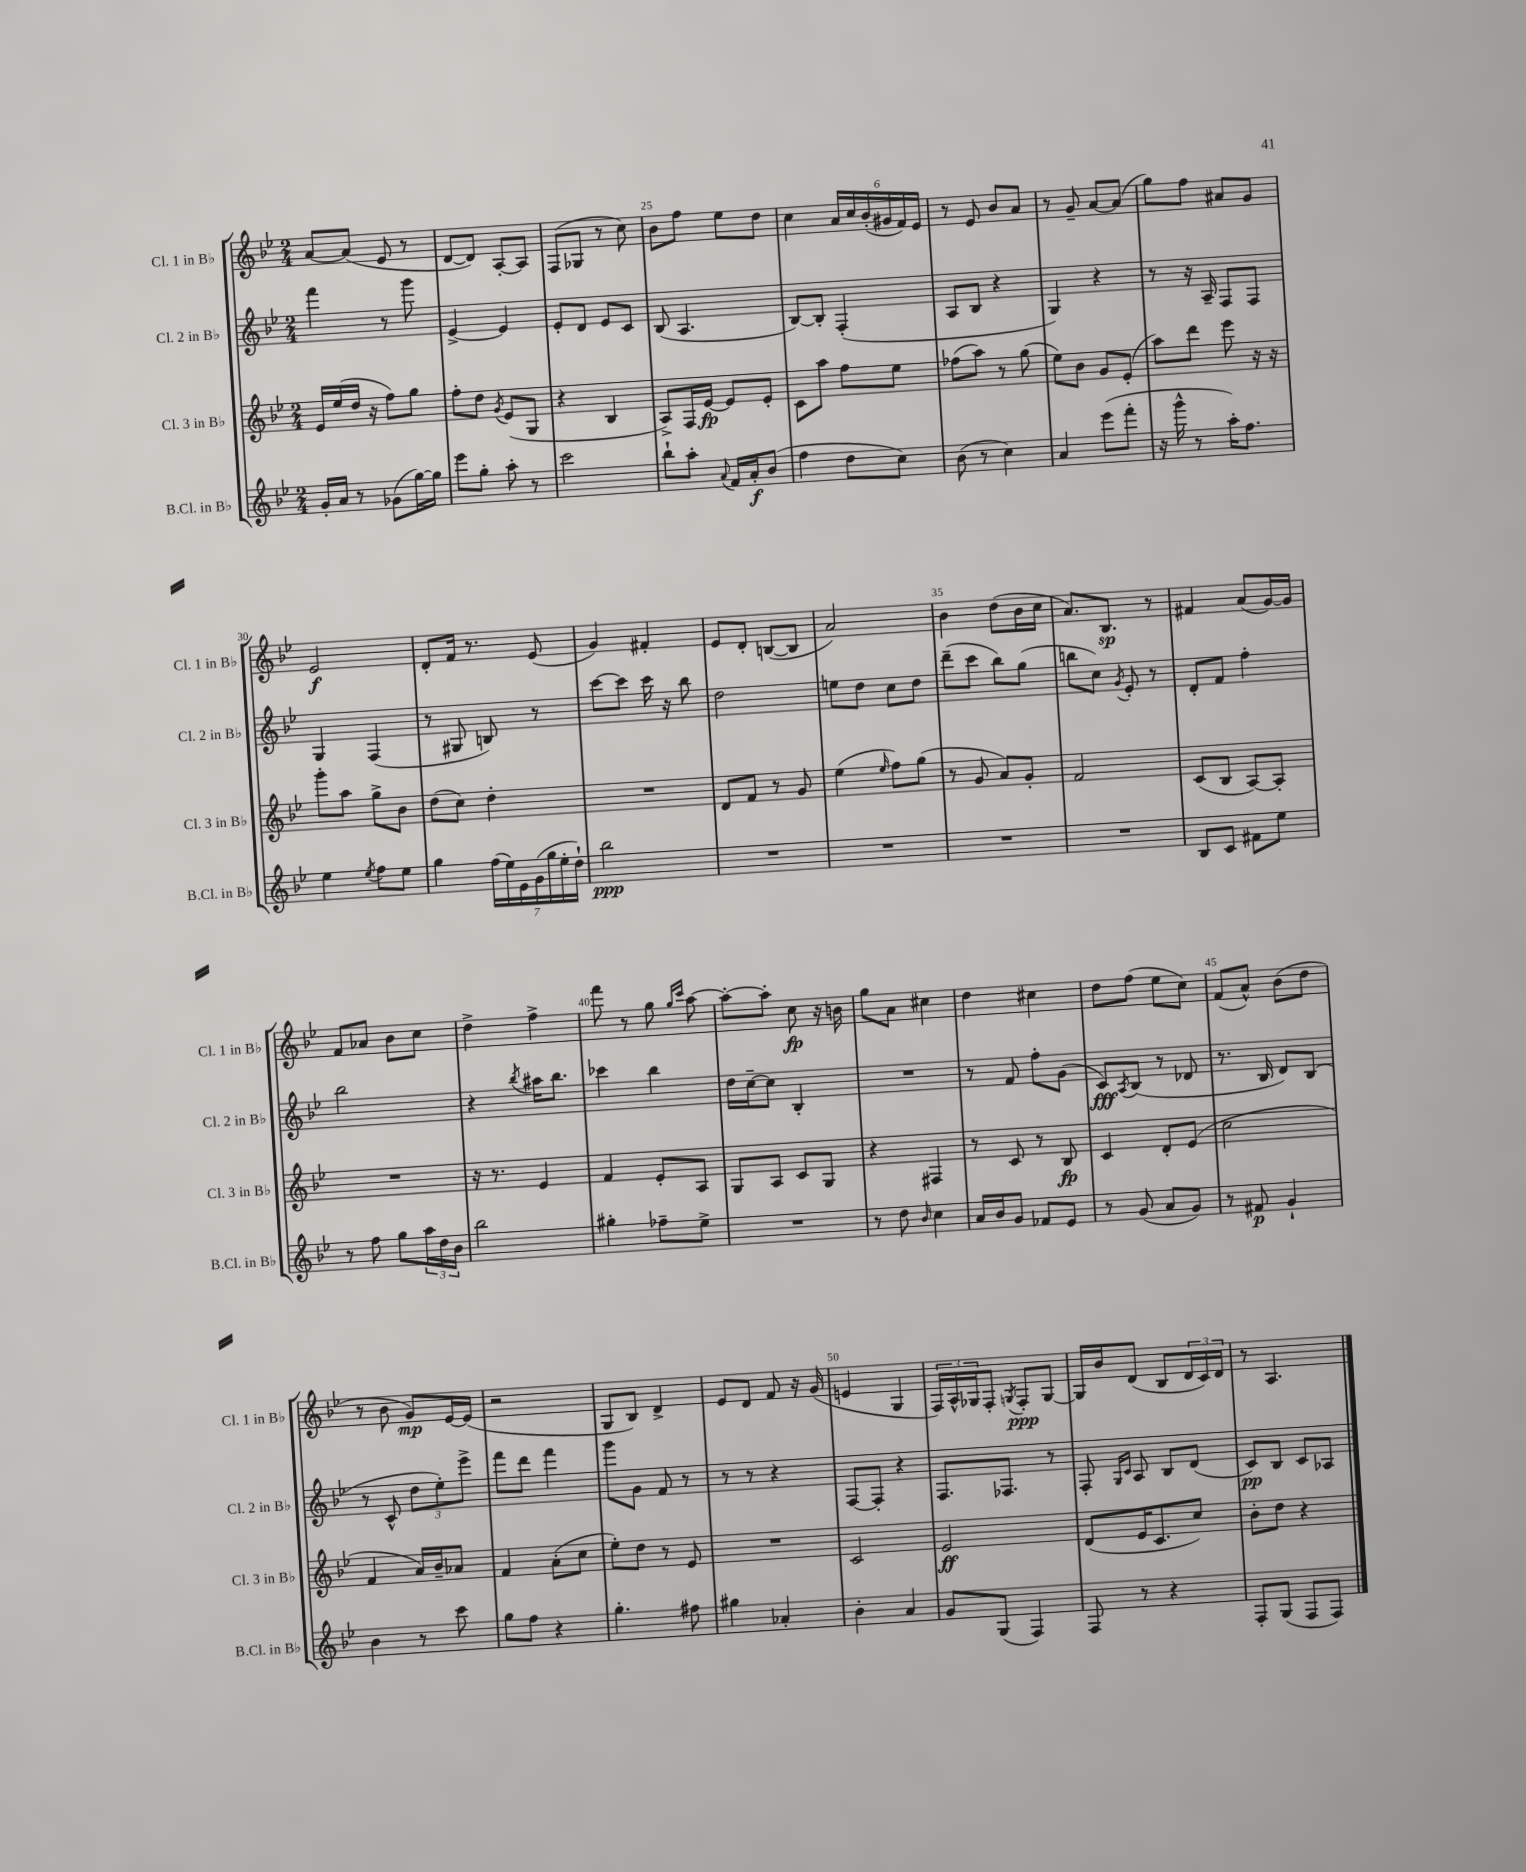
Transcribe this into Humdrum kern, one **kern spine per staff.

**kern	**dynam	**kern	**dynam	**kern	**dynam	**kern	**dynam
*part4	*part4	*part3	*part3	*part2	*part2	*part1	*part1
*staff4	*staff4	*staff3	*staff3	*staff2	*staff2	*staff1	*staff1
*I"B.Cl. in B♭	*	*I"Cl. 3 in B♭	*	*I"Cl. 2 in B♭	*	*I"Cl. 1 in B♭	*
*I'B.Cl. in B♭	*	*I'Cl. 3 in B♭	*	*I'Cl. 2 in B♭	*	*I'Cl. 1 in B♭	*
*clefG2	*	*clefG2	*	*clefG2	*	*clefG2	*
*k[b-e-]	*	*k[b-e-]	*	*k[b-e-]	*	*k[b-e-]	*
*M2/4	*	*M2/4	*	*M2/4	*	*M2/4	*
=22	=22	=22	=22	=22	=22	=22	=22
16g'/LL	.	16e-/LL	.	4fff\	.	[8a/L	.
16a/JJ	.	(16ee-/	.	.	.	.	.
8r	.	16dd/JJ	.	.	.	(8a/J]	.
.	.	16r	.	.	.	.	.
(8g-X\L	.	8ff\L)	.	8r	.	8e-/	.
[16gg\L)	.	8gg\J	.	8ggg\	.	8r	.
16gg\JJ]	.	.	.	.	.	.	.
=23	=23	=23	=23	=23	=23	=23	=23
8eee-\L	.	8ff'\L	.	[4e-^/	.	[8d/L	.
8gg'\J	.	8dd\J	.	.	.	8d/J])	.
.	.	8qg/	.	.	.	.	.
8aa'\	.	(8e-/L	.	4e-/]	.	[8A'/L	.
8r	.	8G/J	.	.	.	8A/J]	.
=24	=24	=24	=24	=24	=24	=24	=24
2ccc\	.	4r	.	8e-'/L	.	(8F/L	.
.	.	.	.	8d/J	.	8G-X/J	.
.	.	4B-/	.	8e-/L	.	8r	.
.	.	.	.	8c/J	.	8cc\)	.
=25	=25	=25	=25	=25	=25	=25	=25
8bb-`\L	.	8A^/L)	.	(8B-/	.	8b-\L	.
8aa'\J	.	16F/L	.	4.A/	.	8ff\J	.
.	.	[16e-/JJ	fp	.	.	.	.
8qqa/	.	.	.	.	.	.	.
16f/LL	.	8e-/L]	.	.	.	8ee-\L	.
16a'/J	f	.	.	.	.	.	.
(8b-/J	.	8e-'/J	.	.	.	8dd\J	.
=26	=26	=26	=26	=26	=26	=26	=26
4ff\	.	8c\L	.	[8B-/L)	.	4cc\	.
.	.	8aa\J	.	8B-'/J]	.	.	.
8dd\L	.	8ff\L	.	(4F'/	.	24a/LL	.
.	.	.	.	.	.	24cc/	.
.	.	.	.	.	.	(24b-'/	.
8cc\J)	.	8ee-\J	.	.	.	24g#X/	.
.	.	.	.	.	.	24f/)	.
.	.	.	.	.	.	24e-/JJ	.
=27	=27	=27	=27	=27	=27	=27	=27
(8b-\	.	(8ff-X\L	.	8A/L	.	8r	.
8r	.	8aa\J)	.	8B-/J	.	8e-/	.
4cc\)	.	8r	.	4r	.	8b-/L	.
.	.	(8gg\	.	.	.	8a/J	.
=28	=28	=28	=28	=28	=28	=28	=28
4a/	.	8ee-\L)	.	4G/)	.	8r	.
.	.	8b-\J	.	.	.	8g~/	.
(8eee-\L	.	8g/L	.	4r	.	[8a/L	.
8fff'\J	.	(8e-'/J	.	.	.	(8a/J]	.
=29	=29	=29	=29	=29	=29	=29	=29
16r	.	8aa\L)	.	8r	.	8gg\L)	.
16ggg^^\	.	.	.	.	.	.	.
8r	.	8ddd\J	.	16r	.	8ff\J	.
.	.	.	.	16A~/	.	.	.
16aa'\KL)	.	8eee-\	.	8F/L	.	8a#X/L	.
8.ff\J	.	.	.	.	.	.	.
.	.	16r	.	8F/J	.	8g/J	.
.	.	16r	.	.	.	.	.
!!LO:LB:g=z
=30	=30	=30	=30	=30	=30	=30	=30
4ee-\	.	8ggg'\L	.	4G/	.	2e-/	f
.	.	8aa\J	.	.	.	.	.
8qee-/	.	.	.	.	.	.	.
8ff\L	.	8gg^\L	.	(4F/	.	.	.
8ee-\J	.	8b-\J	.	.	.	.	.
=31	=31	=31	=31	=31	=31	=31	=31
4gg\	.	(8dd\L	.	8r	.	8d'/L	.
.	.	8cc\J)	.	8G#X/	.	16f/Jk	.
.	.	.	.	.	.	8.r	.
(28ff\LL	.	4dd'\	.	8Bn/)	.	.	.
28ee-\)	.	.	.	.	.	.	.
28e-\	.	.	.	.	.	.	.
(28g\	.	.	.	.	.	.	.
.	.	.	.	8r	.	(8e-/	.
28gg\	.	.	.	.	.	.	.
28ee-'\	.	.	.	.	.	.	.
28dd`\JJ)	.	.	.	.	.	.	.
=32	=32	=32	=32	=32	=32	=32	=32
2bb-\	ppp	2r	.	[8ccc\L	.	4g/)	.
.	.	.	.	8ccc\J]	.	.	.
.	.	.	.	16ccc\	.	4f#X'/	.
.	.	.	.	16r	.	.	.
.	.	.	.	8bb-\	.	.	.
=33	=33	=33	=33	=33	=33	=33	=33
2r	.	8d/L	.	2dd\	.	8e-/L	.
.	.	8f/J	.	.	.	8d'/J	.
.	.	8r	.	.	.	([8Bn/L	.
.	.	8g/	.	.	.	8B/J]	.
=34	=34	=34	=34	=34	=34	=34	=34
2r	.	(4ee-\	.	8een\L	.	2a/)	.
.	.	.	.	8dd\J	.	.	.
.	.	16qqee-/	.	.	.	.	.
.	.	8ff\L)	.	8cc\L	.	.	.
.	.	(8gg\J	.	8dd\J	.	.	.
=35	=35	=35	=35	=35	=35	=35	=35
2r	.	8r	.	(8ddd~\L	.	4b-\	.
.	.	8g/	.	8ccc\J	.	.	.
.	.	8a/L)	.	8bb-\L)	.	(8dd\L	.
.	.	8g'/J	.	(8gg\J	.	16b-\L	.
.	.	.	.	.	.	16cc\JJ	.
=36	=36	=36	=36	=36	=36	=36	=36
2r	.	2f/	.	8bbn\L	.	8.a/L)	.
.	.	.	.	8cc\J)	.	.	.
.	.	.	.	.	.	8.B-/J	sp
.	.	.	.	8qg/	.	.	.
.	.	.	.	8e-'/	.	.	.
.	.	.	.	8r	.	8r	.
=37	=37	=37	=37	=37	=37	=37	=37
8B-/L	.	(8c/L	.	8d'/L	.	4f#X/	.
8c/J	.	8B-/J	.	8f/J	.	.	.
8f#X\L	.	[8A/L)	.	4ff'\	.	(8a/L	.
8ee-\J	.	8A'/J]	.	.	.	[16g/L)	.
.	.	.	.	.	.	16g/JJ]	.
!!LO:LB:g=z
=38	=38	=38	=38	=38	=38	=38	=38
8r	.	2r	.	2bb-\	.	8f/L	.
8ff\	.	.	.	.	.	8a-X/J	.
8gg\L	.	.	.	.	.	8b-\L	.
24aa\L	.	.	.	.	.	8cc\J	.
24dd\	.	.	.	.	.	.	.
24b-\JJ	.	.	.	.	.	.	.
=39	=39	=39	=39	=39	=39	=39	=39
2bb-\	.	16r	.	4r	.	4dd^\	.
.	.	8.r	.	.	.	.	.
.	.	.	.	8qbb-/	.	.	.
.	.	4e-/	.	16aa#X\KL	.	4ff^\	.
.	.	.	.	8.bb-\J	.	.	.
=40	=40	=40	=40	=40	=40	=40	=40
4gg#X'\	.	4f/	.	4ccc-X\	.	8fff\	.
.	.	.	.	.	.	8r	.
8ff-X~\L	.	8e-'/L	.	4bb-\	.	8gg\	.
.	.	.	.	.	.	16qqgg/LL	.
.	.	.	.	.	.	16qqccc/JJ	.
8ee-^\J	.	8A/J	.	.	.	[8aa\	.
=41	=41	=41	=41	=41	=41	=41	=41
2r	.	8G/L	.	16dd\LL	.	8aa'\L_	.
.	.	.	.	[16cc~\J	.	.	.
.	.	8A/J	.	8cc\J]	.	8aa'\J]	.
.	.	8c/L	.	4B-'/	.	8cc\	fp
.	.	8G/J	.	.	.	16r	.
.	.	.	.	.	.	16bn\	.
=42	=42	=42	=42	=42	=42	=42	=42
8r	.	4r	.	2r	.	8gg\L	.
8dd\	.	.	.	.	.	8a\J	.
16qqb-/	.	.	.	.	.	.	.
4cc\	.	4F#X/	.	.	.	4cc#X\	.
=43	=43	=43	=43	=43	=43	=43	=43
16a/LL	.	8r	.	8r	.	4dd\	.
16b-/J	.	.	.	.	.	.	.
8g/J	.	8c/	.	8f/	.	.	.
8f-X/L	.	8r	.	8ff'\L	.	4cc#X\	.
8e-/J	.	8B-/	fp	(8g\J	.	.	.
=44	=44	=44	=44	=44	=44	=44	=44
8r	.	4c/	.	8c/L)	fff	8dd\L	.
.	.	.	.	8qA/	.	.	.
(8g/	.	.	.	(8B-/J	.	(8ff\J	.
8a/L	.	8d'/L	.	8r	.	8ee-\L	.
8g/J)	.	(8e-/J	.	8d-X/	.	8cc\J)	.
=45	=45	=45	=45	=45	=45	=45	=45
8r	.	2cc\	.	8.r	.	(8f/L	.
8f#X/	p	.	.	.	.	8a^^/J)	.
.	.	.	.	16B-/	.	.	.
4g`/	.	.	.	8d/L)	.	(8b-\L	.
.	.	.	.	(8B-/J	.	8dd\J	.
!!LO:LB:g=z
=46	=46	=46	=46	=46	=46	=46	=46
4b-\	.	4f/	.	8r	.	8r	.
.	.	.	.	8c^^/	.	8b-\	.
8r	.	16a/LL)	.	12dd\L	.	8g/L)	mp
.	.	16b-~/J	.	.	.	.	.
.	.	.	.	12ee-'\)	.	.	.
8ccc\	.	8a-X/J	.	.	.	[16e-/L	.
.	.	.	.	12eee-^\J	.	.	.
.	.	.	.	.	.	(16e-/JJ]	.
=47	=47	=47	=47	=47	=47	=47	=47
8gg\L	.	4f/	.	8fff\L	.	2r	.
8ff\J	.	.	.	8ddd\J	.	.	.
4r	.	(8a'\L	.	4fff\	.	.	.
.	.	8cc\J	.	.	.	.	.
=48	=48	=48	=48	=48	=48	=48	=48
4.gg'\	.	8ee-'\L)	.	8ggg\L	.	8G/L	.
.	.	8dd\J	.	8g\J	.	8B-/J)	.
.	.	8r	.	8f/	.	4d^/	.
8ff#X\	.	8e-/	.	8r	.	.	.
=49	=49	=49	=49	=49	=49	=49	=49
4gg#X\	.	2r	.	8r	.	8e-/L	.
.	.	.	.	8r	.	8d/J	.
4a-X'/	.	.	.	4r	.	8f/	.
.	.	.	.	.	.	16r	.
.	.	.	.	.	.	(16g/	.
=50	=50	=50	=50	=50	=50	=50	=50
4b-'\	.	2c/	.	[8F/L	.	4en/	.
.	.	.	.	8F'/J]	.	.	.
4a/	.	.	.	4r	.	4G/	.
=51	=51	=51	=51	=51	=51	=51	=51
8g/L	.	2e-/	ff	8.F/L	.	24F/LL)	.
.	.	.	.	.	.	24A^^/	.
.	.	.	.	.	.	24G-X/J	.
(8G/J	.	.	.	.	.	8F'/J	.
.	.	.	.	8.F-X/J	.	.	.
.	.	.	.	.	.	8qGn/	.
4F/)	.	.	.	.	.	8F'/L	ppp
.	.	.	.	8r	.	[8G/J	.
=52	=52	=52	=52	=52	=52	=52	=52
8F/	.	(8d/L	.	8F'/	.	16G/LL]	.
.	.	.	.	.	.	16b-/J	.
.	.	.	.	16qqG/LL	.	.	.
.	.	.	.	16qqc/JJ	.	.	.
8r	.	16e-/K	.	8A/	.	(8d/J	.
.	.	8.c/	.	.	.	.	.
4r	.	.	.	8B-/L	.	8B-/L	.
.	.	8cc/J)	.	(8d/J	.	24d/L	.
.	.	.	.	.	.	24c/)	.
.	.	.	.	.	.	24d/JJ	.
=53	=53	=53	=53	=53	=53	=53	=53
8F'/L	.	8b-'\L	.	8c/L)	pp	8r	.
(8G/J	.	8dd\J	.	8B-/J	.	4.A/	.
8F/L	.	4r	.	8c/L	.	.	.
8F/J)	.	.	.	8A-X/J	.	.	.
==	==	==	==	==	==	==	==
*-	*-	*-	*-	*-	*-	*-	*-
